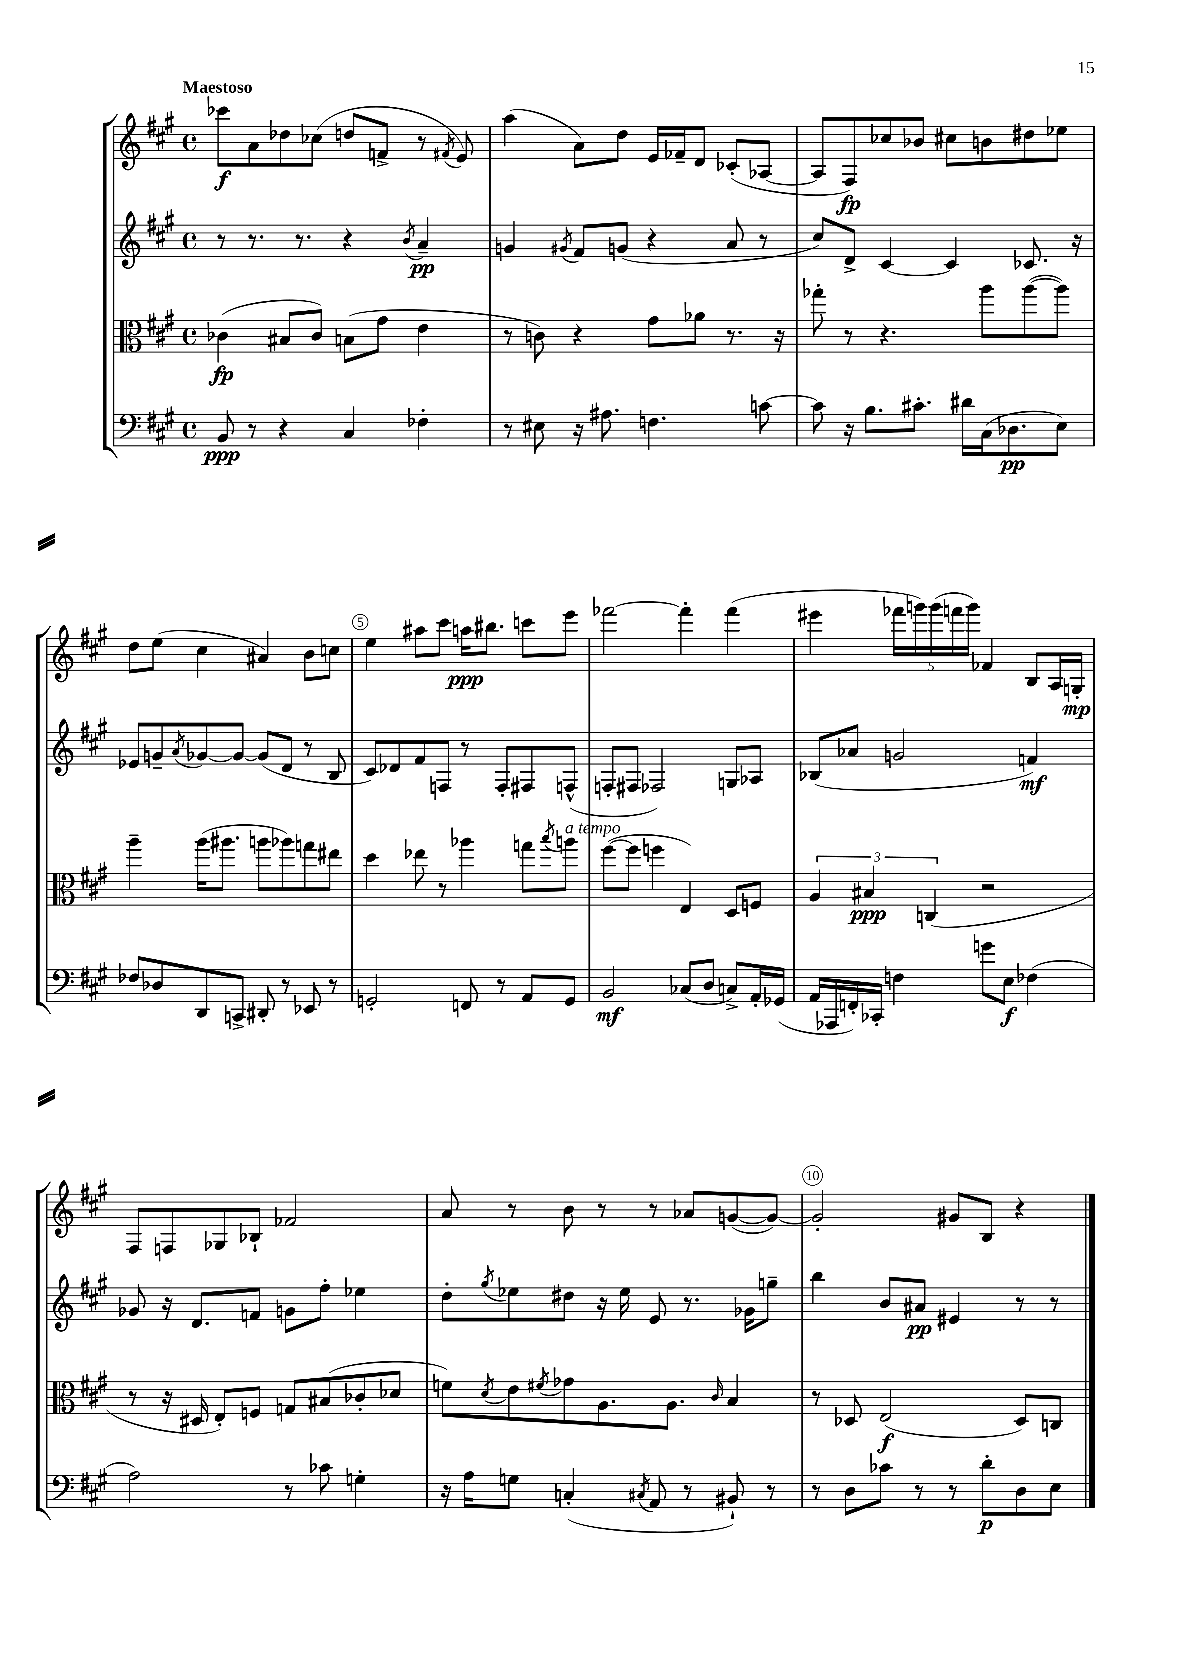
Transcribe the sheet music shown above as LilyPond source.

<<
\new StaffGroup <<
\new Staff = "s0" {
    \clef treble \key a \major \defaultTimeSignature \time 4/4 \tempo "Maestoso"
    ces'''8\f a'8 des''8 ces''8( d''8 f'8-> r8 \acciaccatura { fis'8 } e'8) |
    a''4( a'8) d''8 e'16 fes'16-- d'8 ces'8-.( aes8~ |
    aes8 fis8\fp) ces''8 bes'8 cis''8 b'8 dis''8 ees''8 |
    d''8 e''8( cis''4 ais'4) b'8 c''8 |
    e''4 ais''8 cis'''8 a''16\ppp bis''8. c'''8 e'''8 |
    fes'''2~ fes'''4-. fes'''4( |
    eis'''4 \tuplet 5/4 { fes'''16 g'''16) g'''16( f'''16 g'''16) } fes'4 b8 a16 g16-.\mp |
    fis8 f8 ges8 bes8-! fes'2 |
    a'8 r8 b'8 r8 r8 aes'8 g'8~( g'8~) |
    g'2-. gis'8 b8 r4 \bar "|." |
}
\new Staff = "s1" {
    \clef treble \key a \major \defaultTimeSignature \time 4/4
    r8 r8. r8. r4 \acciaccatura { b'8 } a'4--\pp |
    g'4 \acciaccatura { gis'8 } fis'8 g'8( r4 a'8 r8 |
    cis''8) d'8-> cis'4~ cis'4 ces'8. r16 |
    ees'8 g'8-- \acciaccatura { a'8 } ges'8~ ges'8~ ges'8( d'8 r8 b8 |
    cis'8) des'8 fis'8 f8 r8 f8-. fis8 f8-^( |
    f8-. fis8 fes2) g8 aes8 |
    bes8( aes'8 g'2 f'4\mf) |
    ges'8 r16 d'8. f'8 g'8 fis''8-. ees''4 |
    d''8-. \acciaccatura { gis''8 } ees''8 dis''8 r16 ees''16 e'8 r8. ges'16 g''8-- |
    b''4 b'8 ais'8\pp eis'4 r8 r8 \bar "|." |
}
\new Staff = "s2" {
    \clef alto \key a \major \defaultTimeSignature \time 4/4
    ces'4\fp( bis8 ces'8) b8( gis'8 e'4 |
    r8 c'8) r4 gis'8 aes'8 r8. r16 |
    ges''8-. r8 r4. a''8 a''8~( a''8) |
    a''4-- a''16( ais''8. a''8 aes''8) g''8 eis''8 |
    d''4 ees''8 r8 aes''4 g''8 \acciaccatura { b''8 } a''8^\markup { \italic "a tempo" } |
    fis''8~( fis''8 f''4 e4) d8 f8 |
    \tuplet 3/2 { a4 bis4\ppp c4( } r2 |
    r8 r16 dis16 e8-.) f8 g8 bis8( ces'8-. des'8 |
    f'8) \acciaccatura { d'8 } e'8 \acciaccatura { fis'8 } ges'8 a8. a8. \grace { cis'16 } b4 |
    r8 des8 e2\f( des8) c8 \bar "|." |
}
\new Staff = "s3" {
    \clef bass \key a \major \defaultTimeSignature \time 4/4
    b,8\ppp r8 r4 cis4 fes4-. |
    r8 eis8 r16 ais8. f4. c'8~ |
    c'8 r16 b8. cis'8.-. dis'16 cis16( des8.\pp e8) |
    fes8 des8 d,8 c,8-> dis,8-. r8 ees,8 r8 |
    g,2-. f,8 r8 a,8 g,8 |
    b,2\mf ces8( d8 c8->) a,16-. ges,16( |
    a,16 aes,,16 f,16-.) ces,16-. f4 g'8 e8\f fes4( |
    a2) r8 ces'8 g4-. |
    r16 a16 g8 c4-.( \acciaccatura { cis8 } a,8 r8 bis,8-!) r8 |
    r8 d8 ces'8 r8 r8 d'8-.\p d8 e8 \bar "|." |
}
>>
>>
\layout { \context { \Score \override BarNumber.break-visibility = ##(#f #t #t) barNumberVisibility = #(every-nth-bar-number-visible 5) \override BarNumber.stencil = #(make-stencil-circler 0.1 0.3 ly:text-interface::print) } }
